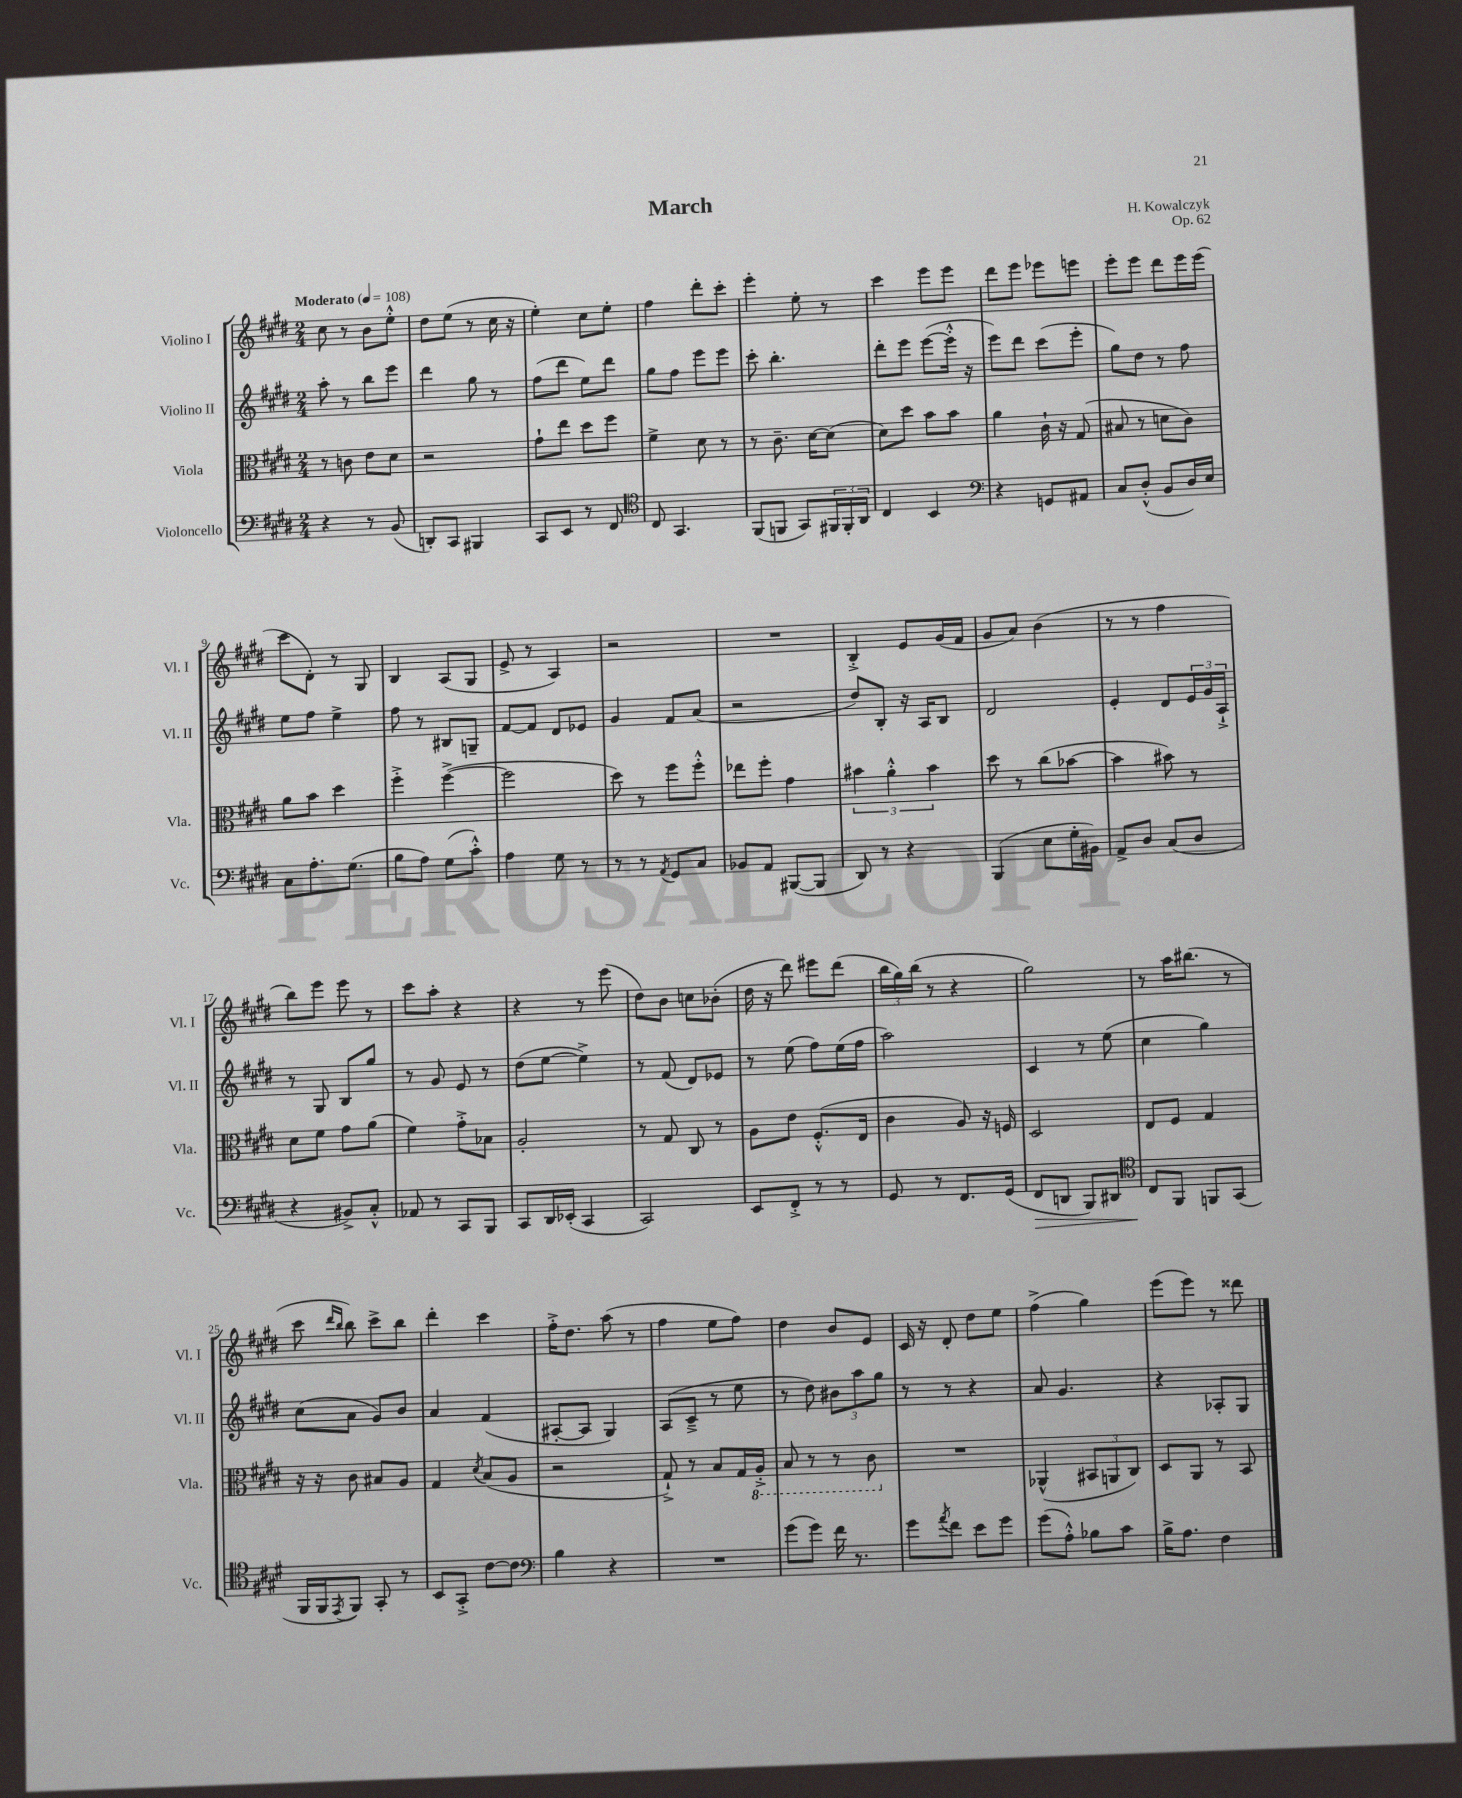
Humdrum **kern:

**kern	**kern	**kern	**kern
*staff4	*staff3	*staff2	*staff1
*clefF4	*clefC3	*clefG2	*clefG2
*k[f#c#g#d#]	*k[f#c#g#d#]	*k[f#c#g#d#]	*k[f#c#g#d#]
*M2/4	*M2/4	*M2/4	*M2/4
*MM108	*MM108	*MM108	*MM108
4r	8r	8aa'\	8cc#\
.	8c\	8r	8r
8r	8e\L	8bb\L	8b\L
(8BB/	8d#\J	8eee\J	8ee'^^\J
=	=	=	=
8DD'/L)	2r	4ddd#\	8dd#\L
8CC#/J	.	.	(8ee\J
4BBB#/	.	8gg#\	8r
.	.	8r	16cc#\
.	.	.	16r
=	=	=	=
8CC#/L	8g#`\L	(8ff#\L	4ee'\)
8EE/J	8ee\J	8ddd#\J	.
8r	8dd#\L	8ee\L)	8cc#\L
8FF#/	8ff#\J	8ddd#\J	8ee'\J
=	=	=	=
*clefC4	*	*	*
8C#/	4f#^\	8gg#\L	4ff#\
4.GG#/	.	8ff#\J	.
.	8d#\	8eee\L	8ddd#'\L
.	8r	8eee\J	8ccc#'\J
=	=	=	=
(8FF#/L	8r	8ccc#'\	4eee'\
8FF/J	8.c#~\	4.bb'\	.
8GG#/L)	.	.	8ee'\
.	[16d#\LK	.	.
24FF#/L	(8d#\]J	.	8r
24FF#'/	.	.	.
24AA/JJ	.	.	.
=	=	=	=
4C#/	8d#\L)	8ddd#'\L	4ccc#\
.	8dd#\J	8eee\J	.
4BB/	8b\L	([8eee\L	8eee\L
.	8b\J	16eee'^^\]Jk	8eee\J
.	.	16r	.
=	=	=	=
*clefF4	*	*	*
4r	4a\	8eee\L)	8ddd#\L
.	.	8ddd#\J	8eee\J
8GG/L	16c#`\	(8ccc#\L	8eee-\L
.	16r	.	.
8AA#/J	(8G#/	8eee'\J	8eee\J
=	=	=	=
8C#/L	8B#/	8gg#\L)	8eee'\L
(8D#'^^/J	8r	8dd#\J	8eee\J
8BB/L	8d\L	8r	8ddd#\L
16D#/L)	8c#\J)	8ff#\	16eee\L
16E/JJ	.	.	(16eee\JJ
=	=	=	=
8C#\L	8a\L	8ee\L	8ccc#\L
8.A'\	8b\J	8ff#\J	8d#'\J)
.	4dd#\	4ee^\	8r
(8.G#\J	.	.	.
.	.	.	8G#/
=	=	=	=
8B\L	4ff#'^\	8ff#\	4B/
8A\J)	.	8r	.
(8G#\L	([4ff#^\	8B#/L	(8A/L
8c#'^^\J)	.	8G~/J	8G#/J
=	=	=	=
4A\	2ff#\]	[8f#/L	8e^/
.	.	8f#/]J	8r
8G#\	.	8d#/L	4A/)
8r	.	8e-/J	.
=	=	=	=
8r	8dd#\)	4g#/	2r
8r	8r	.	.
8qAA/	.	.	.
8GG#/L	8ff#\L	8f#/L	.
8C#/J	8ff#'^^\J	(8a/J	.
=	=	=	=
8BB-/L	8ee-\L	2r	2r
8AA/J	8ff#'\J	.	.
([8BBB#/L	4g#\	.	.
8BBB#/]J	.	.	.
=	=	=	=
8DD#/)	6b#\	8dd#/L)	4B'^/
8r	.	8B'/J	.
.	6a'^^\	.	.
4r	.	16r	8e/L
.	.	16A/LK	.
.	6b#\	.	.
.	.	8B/J	(16g#/L
.	.	.	16f#/JJ
=	=	=	=
(4BBB/	8dd#\	2d#/	8g#/L
.	8r	.	8a/J)
8E\L	(8cc#\L	.	(4b\
16G#'\L	[8b-\J	.	.
16BB#\JJ)	.	.	.
=	=	=	=
8AA^/L	4b-\]	4e'/	8r
8D#/J	.	.	8r
(8C#/L	8b#\)	8d#/L	4ff#\
8D#/J	8r	24e/L	.
.	.	24g#/	.
.	.	24A`^/JJ	.
=	=	=	=
4r	8d#\L	8r	8bb\L)
.	8f#\J	8G#/	8eee\J
8BB#^/L)	8g#\L	8B/L	8eee\
8C#'^^/J	(8a\J	8gg#/J	8r
=	=	=	=
8AA-/	4f#\)	8r	8ccc#\L
8r	.	8g#/	8aa'\J
8CC#/L	8g#'^\L	8e/	4r
8BBB/J	8B-\J	8r	.
=	=	=	=
8CC#/L	2A'/	(8dd#\L	4r
16DD#/L	.	[8ee\J	.
(16EE-'/JJ	.	.	.
4CC#/	.	4ee^\])	8r
.	.	.	(8eee\
=	=	=	=
2CC#/)	8r	8r	8dd#\L)
.	8G#/	(8f#/	8b\J
.	8C#/	8d#/L)	8cc\L
.	8r	8e-/J	(8b-'\J
=	=	=	=
8EE/L	8A\L	8r	16dd#\
.	.	.	16r
8FF#'^/J	8e\J	(8ee\	8ddd#\)
8r	(8.F#'^^/L	8ff#\L)	8eee#\L
8r	.	(16ee\L	(8ddd#\J
.	16E/Jk	16ff#\JJ	.
=	=	=	=
8GG#/	4c#\	2aa\)	24bb\LL
.	.	.	24gg#\)
.	.	.	(24bb\JJ
8r	.	.	8r
8.FF#/L	8A/)	.	4r
.	16r	.	.
(16GG#/Jk	16F/	.	.
=	=	=	=
8FF#/L	2D#/	4c#/	2gg#\)
8DD/J	.	.	.
8BBB/L)	.	8r	.
8DD#/J	.	(8ee\	.
=	=	=	=
*clefC4	*	*	*
8C#/L	8E/L	4cc#\	8r
8FF#/J	8F#/J	.	16aa\LK
.	.	.	(8.bb#\J
8FF/L	4G#/	4gg#\)	.
(8GG#/J	.	.	8r
=	=	=	=
16FF#/LL	16r	(8cc#\L	8ccc#\
16FF#/J	16r	.	.
.	.	.	16qqddd#/LL
8qEE/	.	.	16qqbb/JJ
8FF#/J)	8c#\	8a\J	8bb\)
8GG#'/	8B#/L	8g#/L)	8ccc#^\L
8r	8A/J	8b/J	8bb\J
=	=	=	=
8BB/L	4G#/	4a/	4ddd#'\
8GG#'^/J	.	.	.
.	8qd#/	.	.
[8c#\L	(8B/L	(4f#/	4ccc#\
8c#\]J	8A/J	.	.
=	=	=	=
*clefF4	*	*	*
4B\	2r	[8A#'/L	16ff#'^\LK
.	.	.	8.dd#\J
.	.	8A#/]J	.
4r	.	4G#/)	(8aa\
.	.	.	8r
=	=	=	=
2r	8G#`^/)	(8A/L	4ff#\
.	8r	8c#~^/J	.
.	8B/L	8r	8ee\L
.	16G#/L	8ee\	8ff#\J)
.	16AA'^/JJ	.	.
=	=	=	=
(8g#\L	8BB/	8r	4dd#\
8g#\J)	8r	8dd#\)	.
16f#\	8r	12b#\L	8b/L
8.r	.	.	.
.	.	12aa\	.
.	8C#\	.	8e/J
.	.	12gg#\J	.
=	=	=	=
8g#\L	2r	8r	16c#/
.	.	.	16r
8qa/	.	.	.
8f#\J	.	8r	8d#'/
8e\L	.	4r	8dd#\L
8g#\J	.	.	8ee\J
=	=	=	=
(8g#\L	(4AA-^^/	8a/	(4ff#^\
8A'^^\J)	.	4.g#/	.
8B-\L	12BB#/L	.	4gg#\)
.	12AA/	.	.
8c#\J	.	.	.
.	12C#/J)	.	.
=	=	=	=
16B^\LK	8D#/L	4r	(8eee\L
8.A\J	.	.	.
.	8AA/J	.	8eee\J)
4F#\	8r	8A-'/L	8r
.	8BB/	8G#/J	8ddd##\
==	==	==	==
*-	*-	*-	*-
